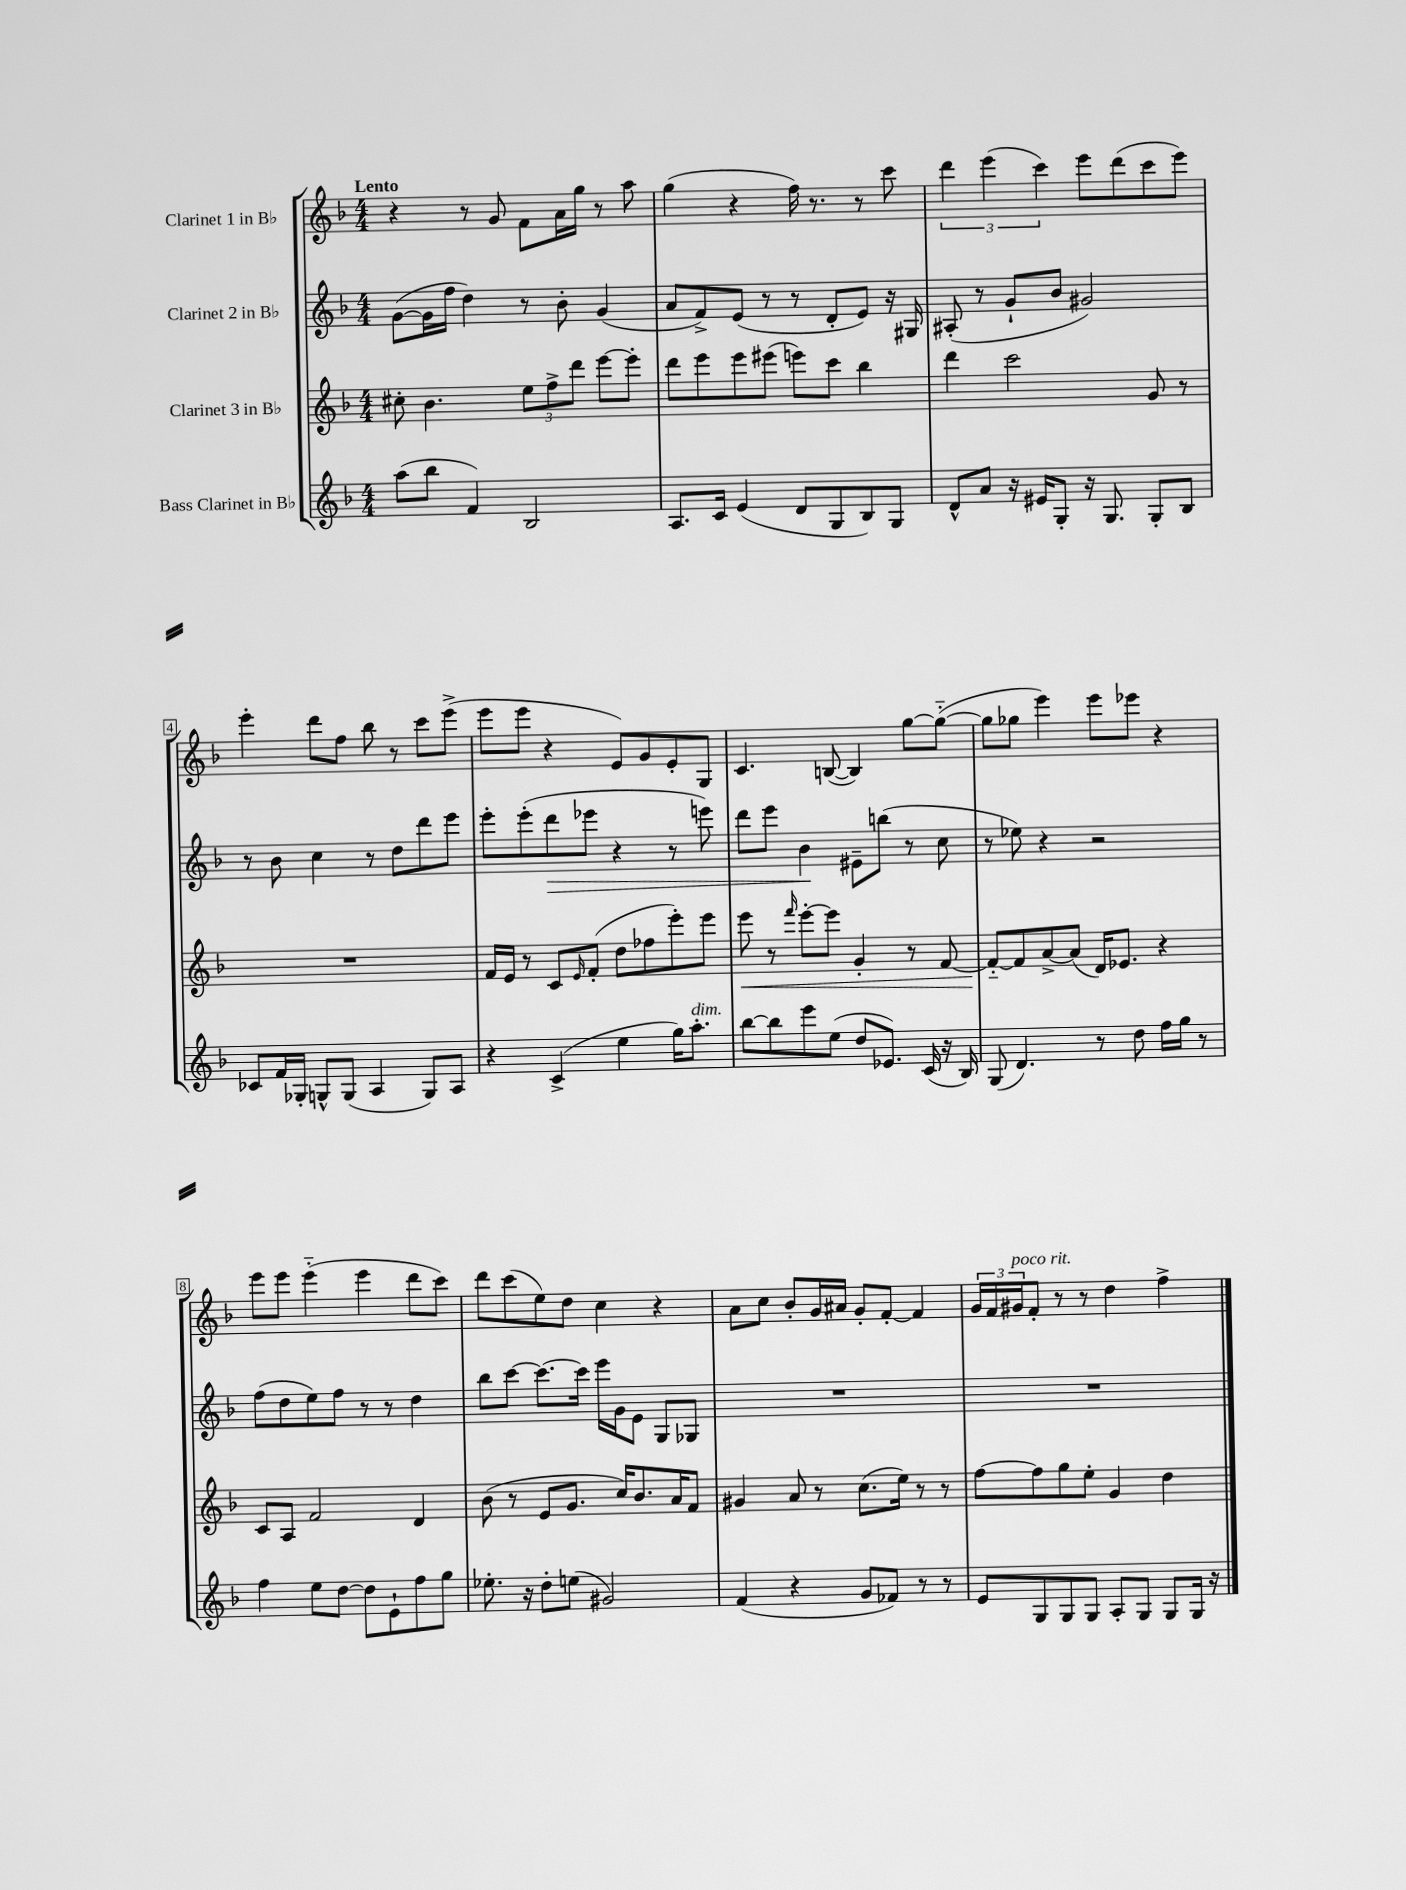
<<
\new StaffGroup <<
\new Staff = "s0" \with { instrumentName = "Clarinet 1 in Bb" } {
    \clef treble \key f \major \numericTimeSignature \time 4/4 \tempo "Lento"
    r4 r8 g'8 f'8 a'16 g''16 r8 a''8 |
    g''4( r4 f''16) r8. r8 c'''8 |
    \tuplet 3/2 { d'''4 e'''4( c'''4) } e'''8 d'''8( c'''8 e'''8) |
    e'''4-. d'''8 f''8 bes''8 r8 c'''8 e'''8->( |
    e'''8 e'''8 r4 e'8) g'8 e'8-. g8 |
    c'4. b8~( b4) g''8~ g''8~-_( |
    g''8 ges''8 e'''4) e'''8 ees'''8 r4 |
    e'''8 e'''8 e'''4-_( e'''4 d'''8 c'''8) |
    d'''8 c'''8( e''8) d''8 c''4 r4 |
    a'8 c''8 bes'8-. g'16 ais'16 g'8-. f'8~-. f'4 |
    \tuplet 3/2 { g'16 f'16 gis'16^\markup { \italic "poco rit." } } f'8-. r8 r8 d''4 f''4-> \bar "|." |
}
\new Staff = "s1" \with { instrumentName = "Clarinet 2 in Bb" } {
    \clef treble \key f \major \numericTimeSignature \time 4/4
    g'8~( g'16 f''16 d''4) r8 bes'8-. g'4( |
    a'8 f'8->) e'8( r8 r8 d'8-. e'8) r16 gis16 |
    ais8-.( r8 g'8-! bes'8 gis'2) |
    r8 bes'8 c''4 r8 d''8 d'''8 e'''8 |
    e'''8-. e'''8-.( d'''8\> ees'''8 r4 r8 e'''8) |
    d'''8 e'''8 bes'4\! eis'8-- b''8( r8 c''8 |
    r8 ees''8) r4 r2 |
    f''8( d''8 e''8) f''8 r8 r8 d''4 |
    bes''8 c'''8~ c'''8.~ c'''16 e'''16 g'16 e'8 g8 ges8 |
    R1 |
    R1 \bar "|." |
}
\new Staff = "s2" \with { instrumentName = "Clarinet 3 in Bb" } {
    \clef treble \key f \major \numericTimeSignature \time 4/4
    cis''8-. bes'4. \tuplet 3/2 { e''8 f''8-> d'''8 } e'''8~ e'''8-. |
    d'''8 e'''8 e'''8 eis'''8( e'''8) c'''8 bes''4 |
    d'''4 c'''2 g'8 r8 |
    R1 |
    f'16 e'16 r8 c'8 \grace { e'16 } f'8-.( d''8 fes''8 e'''8-.) e'''8 |
    e'''8\< r8 \grace { f'''16 } e'''8~-. e'''8 g'4-. r8 f'8~ |
    f'8~-_\! f'8 a'8~-> a'8( d'16) ees'8. r4 |
    c'8 a8 f'2 d'4 |
    bes'8( r8 e'8 g'8. c''16) bes'8. a'16 f'8 |
    gis'4 a'8 r8 c''8.( e''16) r8 r8 |
    f''8~ f''8 g''8 e''8-. g'4 d''4 \bar "|." |
}
\new Staff = "s3" \with { instrumentName = "Bass Clarinet in Bb" } {
    \clef treble \key f \major \numericTimeSignature \time 4/4
    a''8( bes''8 f'4) bes2 |
    a8. c'16 e'4( d'8 g8 bes8) g8 |
    d'8-^ a'8 r16 eis'16 g8-. r16 g8. g8-. bes8 |
    ces'8 f'16 ges16-. g8-^ g8( a4 g8) a8 |
    r4 c'4->( e''4 g''16) a''8.-.^\markup { \italic "dim." } |
    bes''8~ bes''8 e'''8 e''8( d''8 ees'8.) c'16( r16 bes16) |
    g8( d'4.) r8 d''8 f''16 g''16 r8 |
    f''4 e''8 d''8~ d''8 e'8-! f''8 g''8 |
    ees''8.-. r16 d''8-. e''8( gis'2) |
    f'4( r4 g'8 fes'8) r8 r8 |
    e'8 g8 g8 g8 a8-. g8 g8 g16 r16 \bar "|." |
}
>>
>>
\layout { \context { \Score \override BarNumber.stencil = #(make-stencil-boxer 0.1 0.3 ly:text-interface::print) } }
